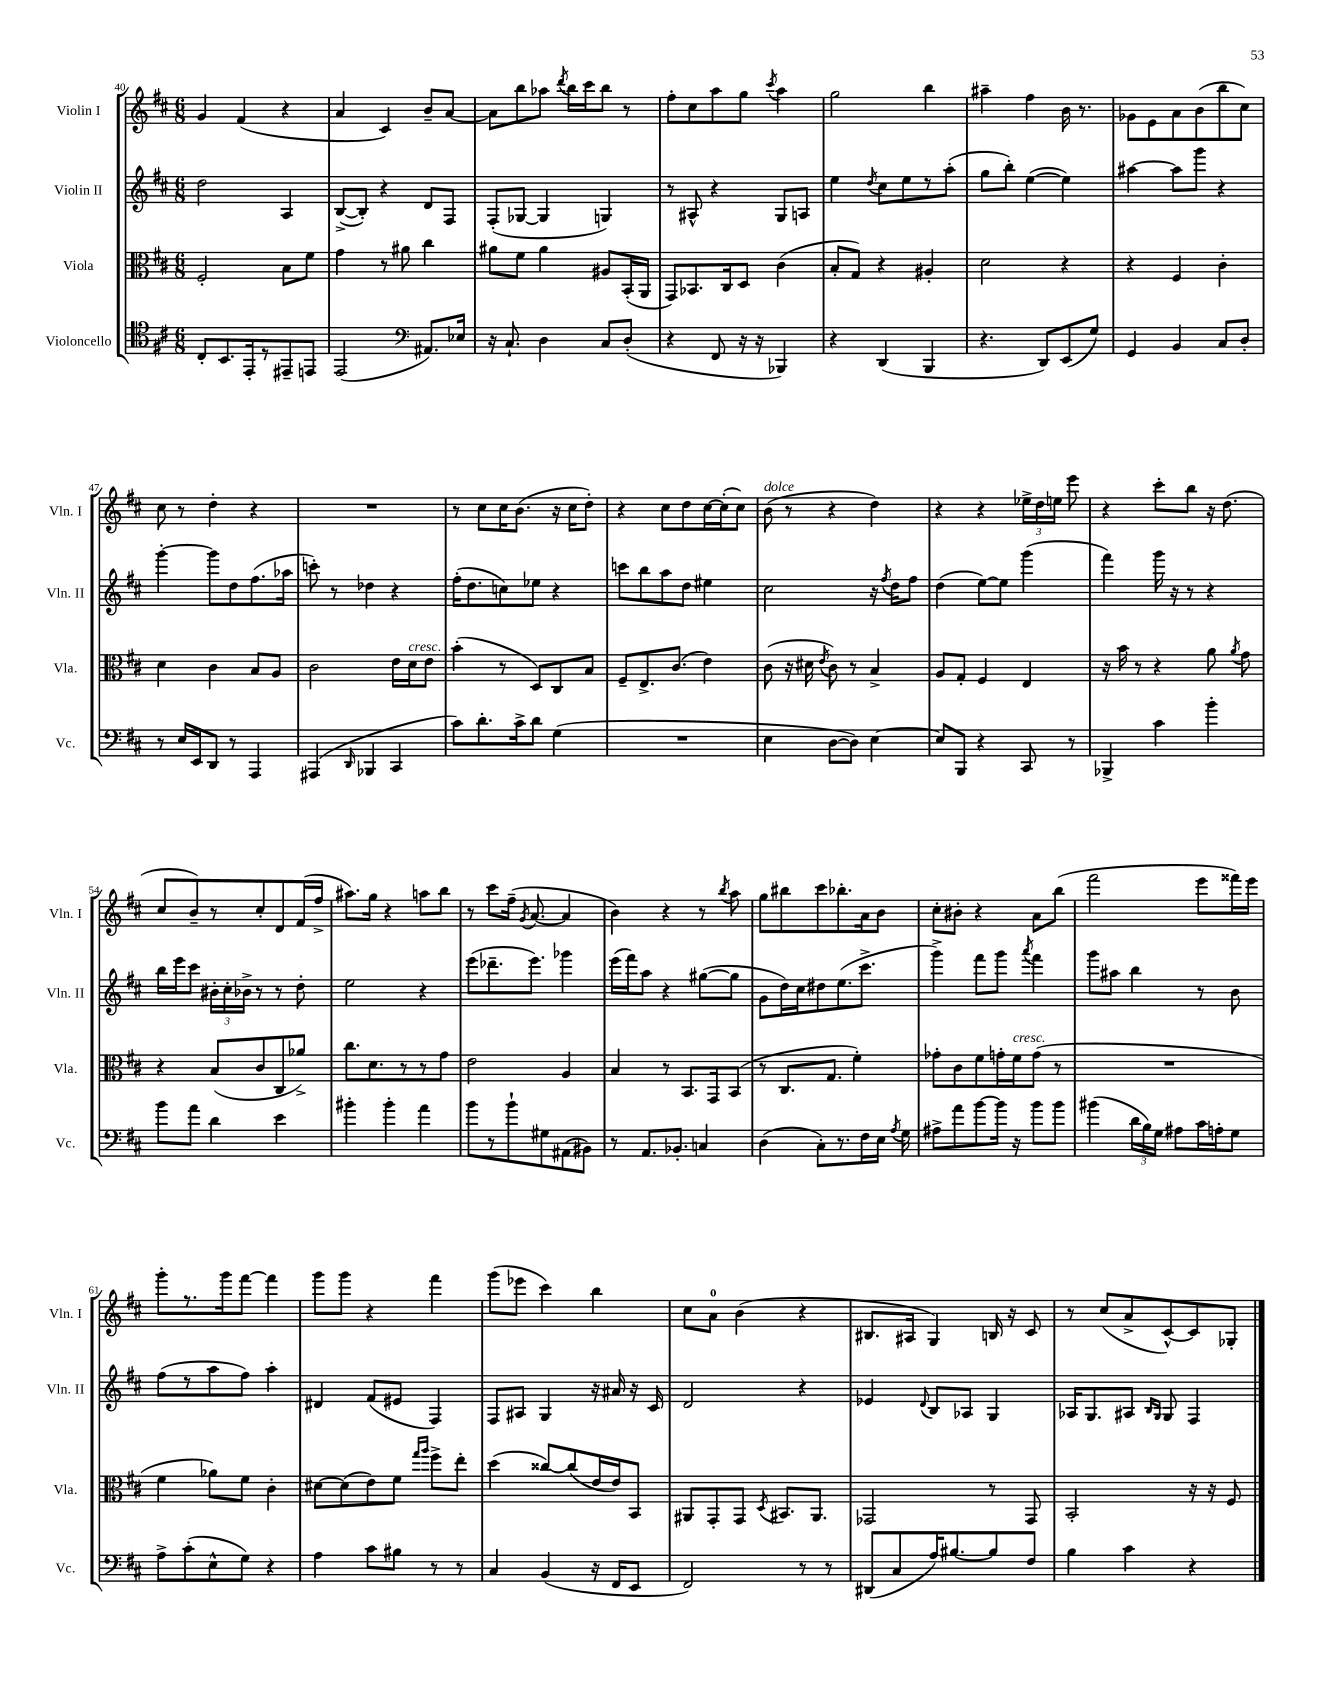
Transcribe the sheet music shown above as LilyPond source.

<<
\new StaffGroup <<
\new Staff = "s0" \with { instrumentName = "Violin I" shortInstrumentName = "Vln. I" } {
    \clef treble \key d \major \numericTimeSignature \time 6/8
    \autoBeamOff g'4 fis'4( r4 |
    a'4 cis'4) b'8[-- a'8]~ |
    a'8[ b''8 aes''8] \acciaccatura { d'''8 } b''16[ cis'''16 b''8] r8 |
    fis''8[-. cis''8 a''8 g''8] \acciaccatura { cis'''8 } a''4 |
    g''2 b''4 |
    ais''4-- fis''4 b'16 r8. |
    ges'8[ e'8 a'8 b'8( b''8 cis''8]) |
    cis''8 r8 d''4-. r4 |
    R2. |
    r8 cis''8[ cis''16 b'8.]( r16 cis''16[ d''8]-.) |
    r4 cis''8[ d''8 cis''16~ cis''16-.( cis''8]) |
    b'8^\markup { \italic "dolce" }( r8 r4 d''4) |
    r4 r4 \tuplet 3/2 { ees''16[-> d''16 e''16] } e'''8 |
    r4 cis'''8[-. b''8] r16 d''8.( |
    cis''8[ b'8--) r8 cis''8-. d'8 fis'16( fis''16]-> |
    ais''8.[) g''16] r4 a''8[ b''8] |
    r8 cis'''8[ fis''16]--( \acciaccatura { g'8 } a'8.~ a'4 |
    b'4) r4 r8 \acciaccatura { b''8 } a''8 |
    g''8[ bis''8 cis'''8 bes''8.-. a'16 b'8] |
    cis''8[-. bis'8]-. r4 a'8[ b''8]( |
    fis'''2 e'''8[ fisis'''16) e'''16] |
    g'''8[-. r8. g'''16 fis'''8]~ fis'''4 |
    g'''8[ g'''8] r4 fis'''4 |
    g'''8[( ees'''8] cis'''4) b''4 |
    cis''8[ a'8]-0 b'4( r4 |
    bis8.[ ais16] g4) b16 r16 cis'8 |
    r8 cis''8[( a'8-> cis'8~-^) cis'8 ges8]-. \bar "|." |
}
\new Staff = "s1" \with { instrumentName = "Violin II" shortInstrumentName = "Vln. II" } {
    \clef treble \key d \major \numericTimeSignature \time 6/8
    \autoBeamOff d''2 a4 |
    b8[~->( b8]-.) r4 d'8[ fis8] |
    fis8[-.( ges8]~ ges4 g4) |
    r8 ais8-^ r4 g8[ a8] |
    e''4 \acciaccatura { d''8 } cis''8[ e''8 r8 a''8]-.( |
    g''8[ b''8]-.) e''4~( e''4) |
    ais''4~ ais''8[ g'''8] r4 |
    g'''4~-. g'''8[ d''8 fis''8.( aes''16] |
    c'''8-.) r8 des''4 r4 |
    fis''16[-.( d''8. c''8) ees''8] r4 |
    c'''8[ b''8 a''8 d''8] eis''4 |
    cis''2 r16 \acciaccatura { fis''8 } d''16[ fis''8] |
    d''4( e''8[~) e''8] g'''4( |
    fis'''4) g'''16 r16 r8 r4 |
    b''16[ e'''16 cis'''8] \tuplet 3/2 { bis'16[-. cis''16-. bes'16]-> } r8 r8 d''8-. |
    e''2 r4 |
    e'''8[( des'''8.-- e'''8.]) ges'''4 |
    e'''16[( fis'''16) a''8] r4 gis''8[~( gis''8] |
    g'8[ d''16) cis''16 dis''8 e''8.( cis'''8.]-> |
    g'''4->) fis'''8[ g'''8] \acciaccatura { a'''8 } fis'''4 |
    g'''8[ ais''8] b''4 r8 b'8 |
    fis''8[( r8 a''8 fis''8]) a''4-. |
    dis'4 fis'8[( eis'8] fis4) |
    fis8[ ais8] g4 r16 ais'16 r16 cis'16 |
    d'2 r4 |
    ees'4 \appoggiatura { d'8 } b8[ aes8] g4 |
    aes16[ g8. ais8] \grace { b16[ g16] } g8 fis4 \bar "|." |
}
\new Staff = "s2" \with { instrumentName = "Viola" shortInstrumentName = "Vla." } {
    \clef alto \key d \major \numericTimeSignature \time 6/8
    \autoBeamOff fis2-. b8[ fis'8] |
    g'4 r8 ais'8 cis''4 |
    ais'8[ fis'8] ais'4 ais8[ b,16-.( a,16] |
    g,8[) bes,8. cis16 d8] cis'4( |
    b8[-. g8]) r4 ais4-. |
    d'2 r4 |
    r4 fis4 cis'4-. |
    d'4 cis'4 b8[ a8] |
    cis'2 e'16[ d'16^\markup { \italic "cresc." } e'8] |
    b'4-.( r8 d8[) cis8 b8] |
    fis8[-- e8.-> cis'8.]( e'4) |
    cis'8( r16 dis'16 \acciaccatura { e'8 } cis'8) r8 b4-> |
    a8[ g8]-. fis4 e4 |
    r16 b'16 r8 r4 a'8 \acciaccatura { a'8 } g'8 |
    r4 b8[( cis'8 cis8 aes'8]->) |
    cis''8.[ d'8. r8 r8 g'8] |
    e'2 a4 |
    b4 r8 b,8.[ g,16 b,8]( |
    r8 cis8.[ g8.] fis'4-.) |
    ges'8[-. cis'8 fis'8 g'16-. fis'16^\markup { \italic "cresc." } g'8]( r8 |
    R2. |
    fis'4 aes'8[) fis'8] cis'4-. |
    dis'8[~ dis'8( e'8) fis'8] \grace { g''16[ a''16] } fis''8[-> e''8]-. |
    d''4( cisis''8[~) cisis''8( e'16 e'16) b,8] |
    ais,8[ g,8-. g,8] \acciaccatura { d8 } bis,8.[ ais,8.] |
    ges,2 r8 ges,8 |
    b,2-. r16 r16 fis8 \bar "|." |
}
\new Staff = "s3" \with { instrumentName = "Violoncello" shortInstrumentName = "Vc." } {
    \clef tenor \key d \major \numericTimeSignature \time 6/8
    \autoBeamOff cis8[-. b,8. e,16-. r8 eis,8-- e,8] |
    e,2( \clef bass ais,8.[) ees16] |
    r16 cis8.-! d4 cis8[ d8]-.( |
    r4 fis,8 r16 r16 bes,,4) |
    r4 d,4( b,,4 |
    r4. d,8[) e,8( g8]) |
    g,4 b,4 cis8[ d8]-. |
    r8 e16[ e,16 d,8] r8 a,,4 |
    ais,,4( \grace { d,16 } bes,,4 cis,4 |
    cis'8[) d'8.-. cis'16-> d'8] g4( |
    R2. |
    e4 d8[~ d8]) e4~ |
    e8[ b,,8] r4 cis,8 r8 |
    bes,,4-> cis'4 b'4-. |
    b'8[ a'8] d'4 e'4 |
    bis'4-. bis'4-. a'4 |
    b'8[ r8 b'8-! gis8 ais,8( bis,8]) |
    r8 a,8.[ bes,8.]-. c4 |
    d4( cis8[-.) r8. fis16 e16] \acciaccatura { a8 } g16 |
    ais8[-> a'8 b'8~ b'16] r16 b'8[ b'8] |
    bis'4( \tuplet 3/2 { d'16[ b16) g16] } ais8[ cis'16 a16-. g8] |
    a8[-> cis'8-.( e8-^ g8]) r4 |
    a4 cis'8[ bis8] r8 r8 |
    cis4 b,4( r16 fis,16[ e,8] |
    fis,2) r8 r8 |
    dis,8[( cis8 a16) bis8.~ bis8 fis8] |
    b4 cis'4 r4 \bar "|." |
}
>>
>>
\layout { \context { \Score currentBarNumber = #40 } }
